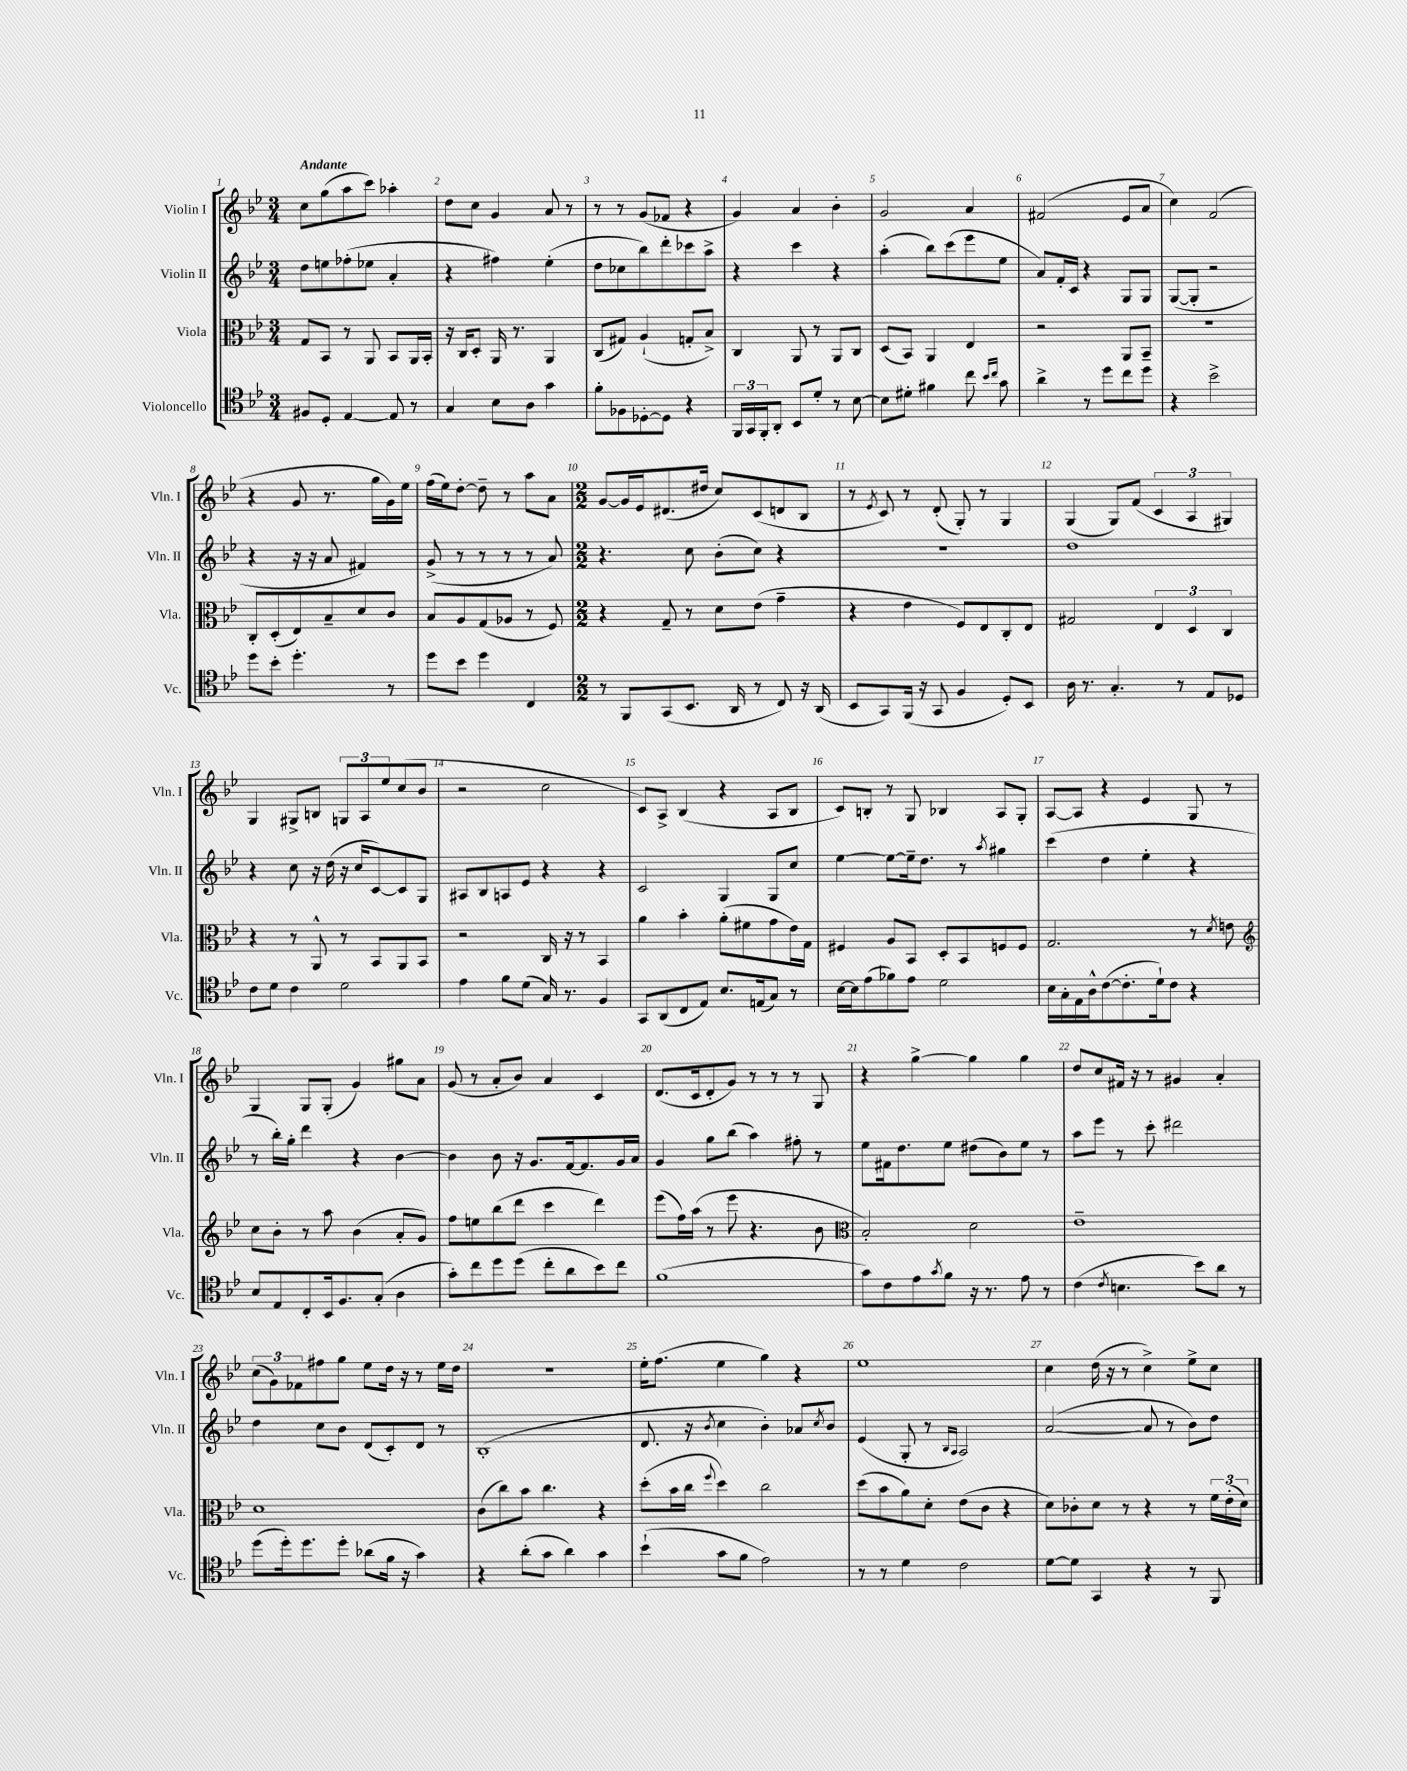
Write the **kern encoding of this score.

**kern	**kern	**kern	**kern
*staff4	*staff3	*staff2	*staff1
*clefC4	*clefC3	*clefG2	*clefG2
*k[b-e-]	*k[b-e-]	*k[b-e-]	*k[b-e-]
*M3/4	*M3/4	*M3/4	*M3/4
8F#	8G	8dd	8cc
8D'	8BB-	8ee	(8gg
[4E-	8r	(8ff-'	8aa
.	8AA	8ee-	8ccc)
8E-]	8BB-	4a'	4aa-'
8r	16AA	.	.
.	16BB-'	.	.
=	=	=	=
4G	16r	4r	8dd
.	16C	.	.
.	8D'	.	8cc
8B-	16AA	4ff#)	4g
.	8.r	.	.
8A	.	.	.
4g	4AA	(4ee-'	8a
.	.	.	8r
=	=	=	=
8f'	(8C	8dd	8r
8F-	8G#)	8cc-	8r
[8D-'	(4A`	8bb-)	(8g
8D-]	.	8ddd'	8f-
4r	8G'	8ccc-	4r
.	8B-^)	8aa^	.
=	=	=	=
24FF	4C	4r	4g)
24GG	.	.	.
24FF'	.	.	.
8AA'	.	.	.
8BB-	8AA	4ccc	4a
8d'	8r	.	.
8r	8AA	4r	4b-'
[8B-	8C	.	.
=	=	=	=
8B-]	(8D	(4aa'	2g
8d#'	8BB-)	.	.
4f#	4AA	8bb-)	.
.	.	(8ccc	.
8cc	4E-	8eee-	4a
16qqb-	.	.	.
16qqcc	.	.	.
8g	.	8ee-	.
=	=	=	=
4a^	2r	8a)	(2f#
.	.	16f'	.
.	.	16c	.
8r	.	4r	.
8dd	.	.	.
8cc	8AA	8G	8e-
8dd	8BB-~	8G	8a
=	=	=	=
4r	2.r	([8G	4cc)
.	.	8G']	.
2b-^	.	2r	(2f
=	=	=	=
8dd	8C'	4r	4r
8b-'	(8D'	.	.
4.dd'	8E-)	16r	8g
.	.	16r	.
.	8B-~	8a	8.r
.	8d	4f#)	.
.	.	.	16gg
8r	8c	.	16g)
.	.	.	16ee-
=	=	=	=
8dd	8B-	(8g^	(16ff
.	.	.	16ee-)
8b-	8A	8r	[8dd'
4dd	(8G	8r	8dd~]
.	8A-	8r	8r
4C	8r	8r	8aa
.	8F)	8a)	8a
=	=	=	=
*M2/2	*M2/2	*M2/2	*M2/2
8r	4r	4.r	[8g
8FF	.	.	16g]
.	.	.	16e-
(8GG	8G~	.	(8.d#
8.BB-	8r	8cc	.
.	.	.	16dd#
.	8d	(8b-'	8cc)
16AA	.	.	.
8r	(8e-	8cc)	(8c
8C)	4g~	4r	8d
16r	.	.	8B-
(16AA	.	.	.
=	=	=	=
8BB-	4r	1r	8r
.	.	.	8qe-
8GG)	.	.	8c)
(16FF	4e-	.	8r
16r	.	.	.
8GG	.	.	(8d'
4F	8F)	.	8G')
.	8E-	.	8r
8D')	8C'	.	4G
8BB-	8E-	.	.
=	=	=	=
16A	2G#	1dd	(4G
8.r	.	.	.
4.G'	.	.	8G)
.	.	.	(8f
.	6E-	.	6c
8r	.	.	.
.	6D	.	6A
8E-	.	.	.
.	6C	.	6G#)
8D-	.	.	.
=	=	=	=
8c	4r	4r	4G
8d	.	.	.
4c	8r	8cc	8G#^
.	8AA^^	16r	8B
.	.	(16dd	.
2d	8r	16r	12G
.	.	16cc	.
.	.	.	12A
.	8BB-	[8c)	.
.	.	.	12ee-
.	8AA	8c]	(8cc
.	8BB-	8G	8b-
=	=	=	=
4e-	2r	8A#	2r
.	.	8B-	.
8f	.	8A	.
(8d	.	8e-	.
16G)	16C	4r	2cc
8.r	16r	.	.
.	8r	.	.
4F	4BB-	4r	.
=	=	=	=
8GG	4a	2c	8c)
(8AA	.	.	8A^
8C	4b-'	.	(4B-
8E-)	.	.	.
8.B-	(8a'	4G	4r
.	8f#	.	.
(16E	.	.	.
8G)	8g	8G	8A
8r	16e-)	8cc	8B-
.	16G	.	.
=	=	=	=
[16B-	4F#	[4ee-	8c)
16B-]	.	.	.
(8e-	.	.	8B'
8f-)	8A	8ee-_	8r
8e-	8BB-	16ee-~]	8G
.	.	8.dd	.
2d	8D'	.	4B-
.	8BB-	8r	.
.	.	8qaa	.
.	8F	4gg#	8A
.	8F	.	8G'
=	=	=	=
16B-	2.G	(4ccc	[8A
16G'	.	.	.
16E-	.	.	8A]
16A^^	.	.	.
([8c	.	4dd	4r
8.c']	.	.	.
.	.	4ee-'	4e-
16d`)	.	.	.
8c	.	.	.
4r	8r	4r	8G
.	8qd	.	.
.	8e	.	8r
=	=	=	=
*	*clefG2	*	*
8B-	8cc	8r	4G
8E-	8b-'	16bb-')	.
.	.	16gg'	.
8C'	8r	4ddd	8G
16BB-	8aa	.	(8G'
8.F	.	.	.
.	(4b-	4r	4g)
(8G'	.	.	.
4A	8a'	[4b-	8gg#
.	8g)	.	8a
=	=	=	=
8g')	8ff	4b-]	(8g
8cc	8ee	.	8r
8dd	(8bb-	8b-	8a'
(8dd	8ddd	16r	8b-)
.	.	8.g	.
8cc'	4ccc	.	4a
8a	.	[16f	.
.	.	8.f]	.
8b-)	4ddd)	.	4c
8cc	.	16g	.
.	.	16a	.
=	=	=	=
(1f	(8eee-	4g	(8.d
.	16ff)	.	.
.	(16aa	.	16c
.	8r	8gg	8d'
.	8eee-	(8bb-	8g)
.	4.r	4aa)	8r
.	.	.	8r
.	.	8ff#'	8r
.	8b-	8r	8G
=	=	=	=
*	*clefC3	*	*
8g)	2B-')	8ee-	4r
8c	.	16f#	.
.	.	8.dd	.
8e-	.	.	[4gg^
8qg	.	.	.
8f	.	8ee-	.
16r	2d	(8dd#	4gg]
8.r	.	.	.
.	.	8b-)	.
8e-	.	8ee-	4gg
8r	.	8r	.
=	=	=	=
(4c	1e-~	8aa	8dd
.	.	8eee-	8cc
8qc	.	.	.
4.B	.	8r	16f#
.	.	.	16r
.	.	8ccc'	8r
.	.	2ddd#	4g#
8b-)	.	.	.
8a	.	.	4a'
8r	.	.	.
=	=	=	=
(8dd	1d	4dd	(12cc
.	.	.	12g)
16dd')	.	.	.
.	.	.	12f-
8.dd	.	.	.
.	.	8cc	8ff#
8dd'	.	8b-	8gg
(8a-	.	(8d	8ee-
16f	.	8c')	16dd
16r	.	.	16r
4g)	.	8d	8r
.	.	8r	16ee-
.	.	.	16dd
=	=	=	=
4r	(8c	(1B-'	1r
.	8cc)	.	.
(8a'	8b-	.	.
8g	4.cc	.	.
4a)	.	.	.
4g	4r	.	.
=	=	=	=
(4b-`	(8dd'	8.d	16ee-'
.	.	.	(8.ff
.	16b-	.	.
.	16cc	16r	.
.	8qqff	8qb-	.
8g	4dd)	4cc	4ee-
8f	.	.	.
2e-)	2cc	4b-')	4gg)
.	.	8a-	4r
.	.	8qcc	.
.	.	8b-	.
=	=	=	=
8r	(8dd	(4e-	1ee-
8r	8b-	.	.
4d	8a)	8G'	.
.	8d'	8r	.
.	.	16qqB-	.
.	.	16qqA	.
2c	(8e-	2A)	.
.	8c	.	.
.	4r	.	.
=	=	=	=
[8d	8d)	([2a	4cc
8d]	8c-'	.	.
4GG	8d	.	(16dd
.	.	.	16r
.	8r	.	8r
4r	4r	8a]	4cc^)
.	.	8r	.
8r	8r	8b-)	8ee-^
8FF	24f	8dd	8cc
.	(24e-'	.	.
.	24d)	.	.
==	==	==	==
*-	*-	*-	*-
